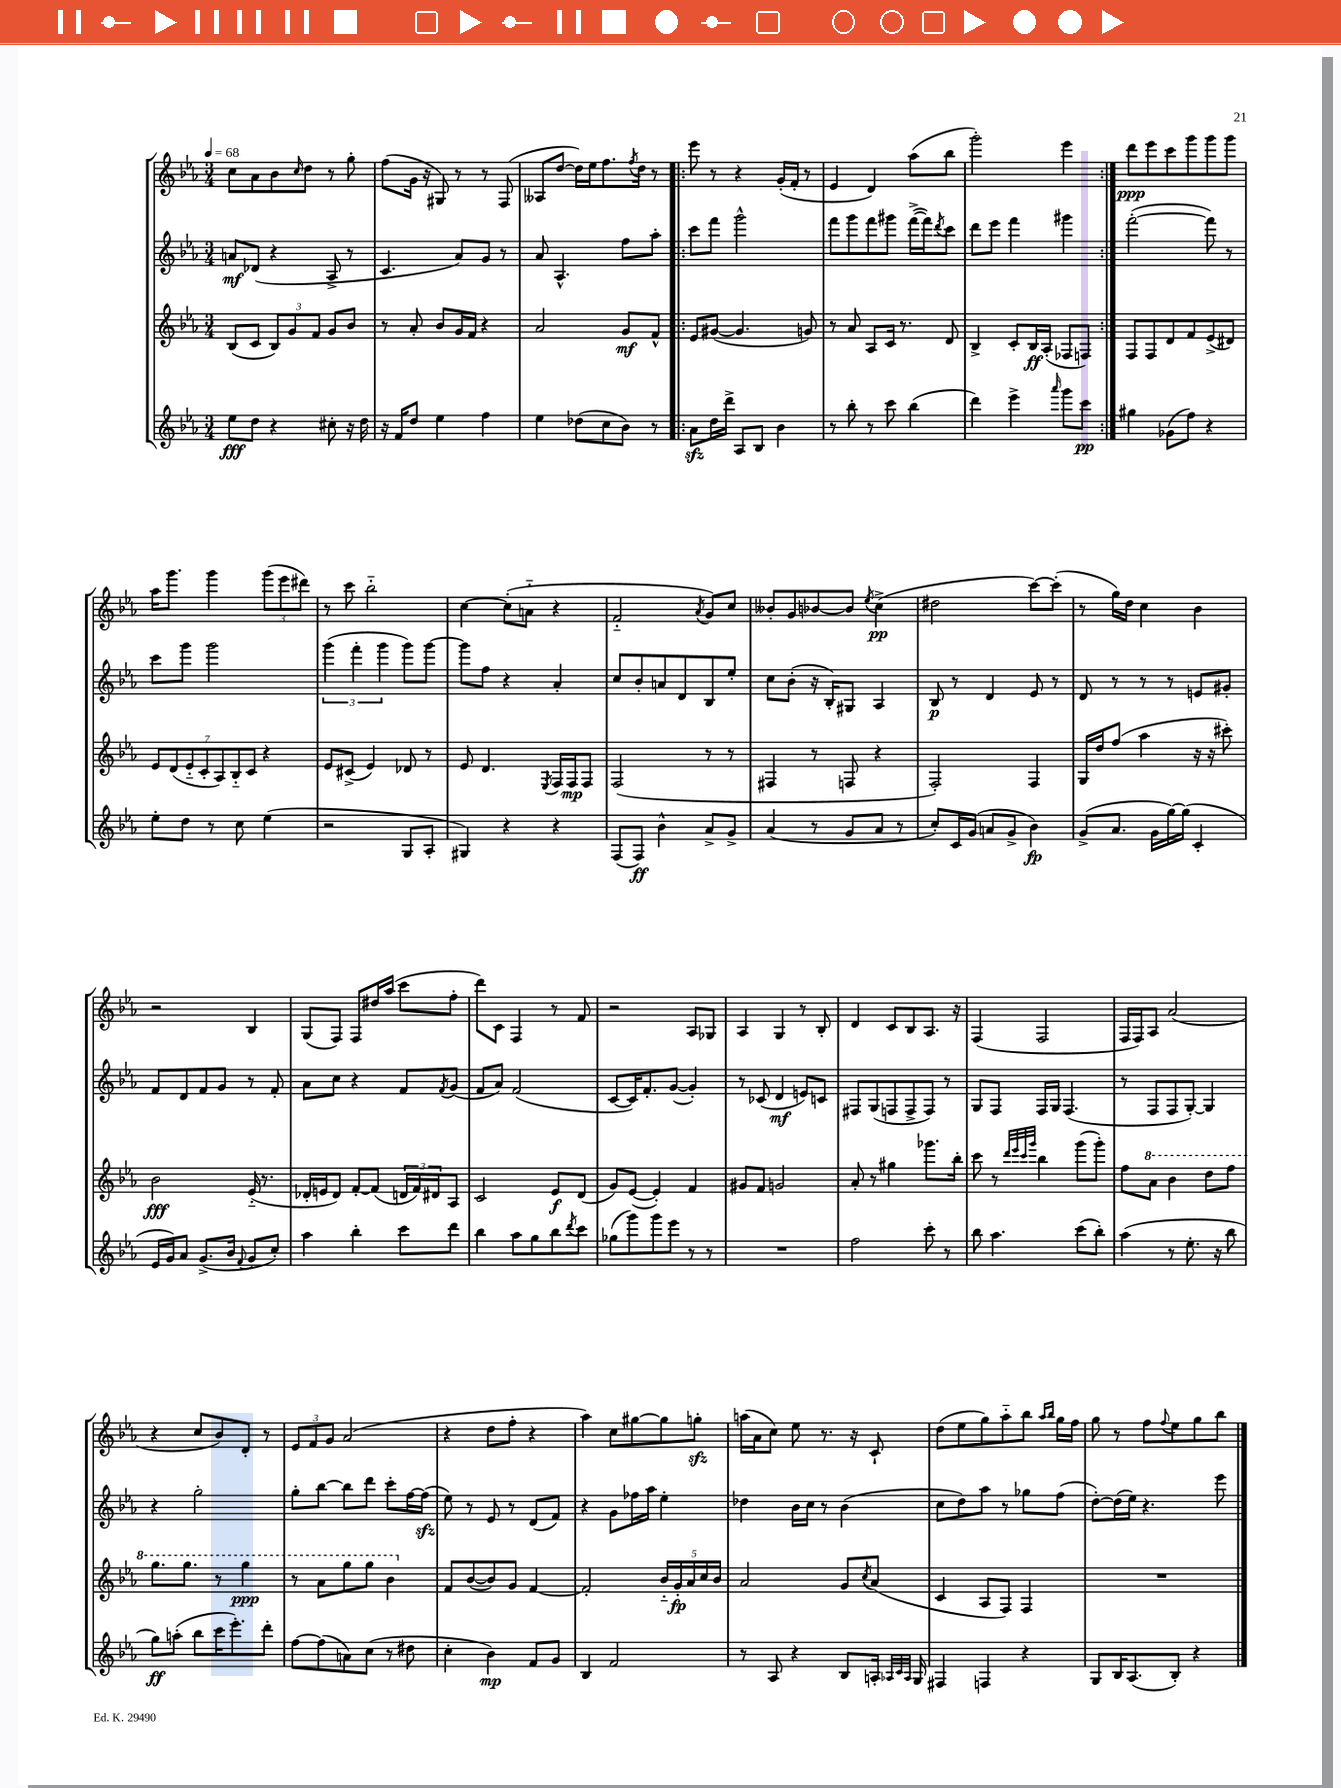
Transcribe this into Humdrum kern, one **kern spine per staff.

**kern	**dynam	**kern	**dynam	**kern	**dynam	**kern	**dynam
*part4	*part4	*part3	*part3	*part2	*part2	*part1	*part1
*staff4	*staff4	*staff3	*staff3	*staff2	*staff2	*staff1	*staff1
*clefG2	*	*clefG2	*	*clefG2	*	*clefG2	*
*k[b-e-a-]	*	*k[b-e-a-]	*	*k[b-e-a-]	*	*k[b-e-a-]	*
*M3/4	*	*M3/4	*	*M3/4	*	*M3/4	*
*MM68	*	*MM68	*	*MM68	*	*MM68	*
=1	=1	=1	=1	=1	=1	=1	=1
8ee-\L	fff	(8B-/L	.	8an/L	mf	8cc\L	.
8dd\J	.	8c/J	.	(8d-X/J	.	8a-\	.
4r	.	12B-/L)	.	4r	.	8b-\	.
.	.	12g/	.	.	.	.	.
.	.	.	.	.	.	16qqcc/	.
.	.	.	.	.	.	8dd\J	.
.	.	12f/J	.	.	.	.	.
8cc#X'\	.	8g/L	.	8A-^/	.	8r	.
16r	.	8b-/J	.	8r	.	8gg'\	.
16dd\	.	.	.	.	.	.	.
=2	=2	=2	=2	=2	=2	=2	=2
16r	.	8r	.	4.c/	.	(8ff\L	.
16f/KL	.	.	.	.	.	.	.
8dd/J	.	8a-'/	.	.	.	16g\Jk	.
.	.	.	.	.	.	16r	.
4ee-\	.	8b-/L	.	.	.	8G#X/)	.
.	.	16g/L	.	8a-/L)	.	8r	.
.	.	16f/JJ	.	.	.	.	.
4ff\	.	4r	.	8g/J	.	8r	.
.	.	.	.	8r	.	(8F/	.
=3	=3	=3	=3	=3	=3	=3	=3
4ee-\	.	2a-/	.	8a-/	.	8A--X/L	.
.	.	.	.	4.A-^^/	.	[8dd/J	.
(8dd-X\L	.	.	.	.	.	16dd\LL])	.
.	.	.	.	.	.	16ee-\J	.
8cc\	.	.	.	.	.	8.ff\	.
8b-\J)	.	8g/L	mf	8ff\L	.	.	.
.	.	.	.	.	.	8qff/	.
.	.	.	.	.	.	16dd\Jk	.
8r	.	8f^^/J	.	8aa-'\J	.	8r	.
=4!|:	=4!|:	=4!|:	=4!|:	=4!|:	=4!|:	=4!|:	=4!|:
8a-zz\L	.	8e-/L	.	8ccc\L	.	8eee-\	.
16dd\L	.	([8g#X/J	.	8fff\J	.	8r	.
16ddd^\JJ	.	.	.	.	.	.	.
8A-/L	.	4.g#/]	.	2ggg^^\	.	4r	.
8B-/J	.	.	.	.	.	.	.
4b-\	.	.	.	.	.	(16g'/LL	.
.	.	.	.	.	.	16f'/JJ	.
.	.	8gn/)	.	.	.	8r	.
=5	=5	=5	=5	=5	=5	=5	=5
8r	.	8r	.	8fff\L	.	4e-/	.
8bb-'\	.	8a-/	.	8ggg\	.	.	.
8r	.	8A-/L	.	8fff\	.	4d/)	.
8ccc\	.	16c/Jk	.	8ggg#X\J	.	.	.
.	.	8.r	.	.	.	.	.
(4bb-\	.	.	.	([16fff^\LL	.	(8aa-\L	.
.	.	.	.	16fff\J])	.	.	.
.	.	.	.	8qddd/	.	.	.
.	.	8d/	.	8ccc\J	.	8bb-\J	.
=6	=6	=6	=6	=6	=6	=6	=6
4ddd\)	.	4B-^/	.	8ddd\L	.	2ggg'\)	.
.	.	.	.	8eee-\J	.	.	.
4eee-^\	.	8c'/L	.	4fff\	.	.	.
.	.	16B-/L	ff	.	.	.	.
.	.	(16A-'/JJ	.	.	.	.	.
16qqaaa-/	.	.	.	.	.	.	.
8ggg\L	.	8F-X/L	.	4ggg#X\	.	4eee-\	.
8ccc\J	pp	8Fn/J)	.	.	.	.	.
=7:|!	=7:|!	=7:|!	=7:|!	=7:|!	=7:|!	=7:|!	=7:|!
4gg#X\	.	8F/L	.	([2fff'\	.	8ddd\L	ppp
.	.	8F/	.	.	.	8eee-\	.
(8g-X\L	.	8d/	.	.	.	8ccc\	.
8ff\J)	.	8f/	.	.	.	8ggg\	.
4r	.	(8e-^/	.	8fff\])	.	8ggg\	.
.	.	8d#X/J)	.	8r	.	8ggg\J	.
!!LO:LB:g=z
=8	=8	=8	=8	=8	=8	=8	=8
8ee-'\L	.	14e-/L	.	8ccc\L	.	16aa-\KL	.
.	.	.	.	.	.	8.ggg\J	.
.	.	(14d/	.	.	.	.	.
8dd\J	.	.	.	8ggg\J	.	.	.
.	.	14e-/	.	.	.	.	.
.	.	14c'/	.	.	.	.	.
8r	.	.	.	2ggg\	.	4ggg\	.
.	.	14A-/)	.	.	.	.	.
.	.	14B-/	.	.	.	.	.
8cc\	.	.	.	.	.	.	.
.	.	14c/J	.	.	.	.	.
(4ee-\	.	4r	.	.	.	(12ggg\L	.
.	.	.	.	.	.	12eee-\	.
.	.	.	.	.	.	12ddd#X\J)	.
=9	=9	=9	=9	=9	=9	=9	=9
2r	.	8e-/L	.	(6ggg\	.	8r	.
.	.	(8c#X^/J	.	.	.	8ccc\	.
.	.	.	.	6fff'\	.	.	.
.	.	4e-/)	.	.	.	2bb-\	.
.	.	.	.	6ggg\	.	.	.
8G/L	.	8d-X/	.	8ggg\L)	.	.	.
8A-'/J	.	8r	.	[8ggg\J	.	.	.
=10	=10	=10	=10	=10	=10	=10	=10
4G#X/)	.	8e-/	.	8ggg\L]	.	[4cc\	.
.	.	4.d/	.	8ff\J	.	.	.
4r	.	.	.	4r	.	(8cc'\L]	.
.	.	.	.	.	.	8an\J	.
.	.	8qE-/	.	.	.	.	.
4r	.	16F/LL	.	4a-'/	.	4r	.
.	.	16F/J	mp	.	.	.	.
.	.	8F/J	.	.	.	.	.
=11	=11	=11	=11	=11	=11	=11	=11
(8F/L	.	(2F/	.	8cc/L	.	2f/	.
8F/J)	ff	.	.	8b-'/	.	.	.
4b-^^\	.	.	.	8an/	.	.	.
.	.	.	.	8d/	.	.	.
.	.	.	.	.	.	8qa-/	.
8a-^/L	.	8r	.	8B-/	.	8g/L)	.
8g^/J	.	8r	.	8ee-'/J	.	8cc/J	.
=12	=12	=12	=12	=12	=12	=12	=12
(4a-/	.	4F#X/	.	8cc\L	.	8b--X'/L	.
.	.	.	.	(8b-'\J	.	8g/	.
8r	.	8r	.	16r	.	[8b-X/	.
.	.	.	.	16B-'/KL)	.	.	.
8g/L	.	8Fn/	.	8G#X/J	.	8b-/J]	.
.	.	.	.	.	.	8qee-/	.
8a-/J	.	4r	.	4A-/	.	(4cc^\	pp
8r	.	.	.	.	.	.	.
=13	=13	=13	=13	=13	=13	=13	=13
8cc'/L)	.	2F'/)	.	8B-/	p	2dd#X\	.
16c/L	.	.	.	8r	.	.	.
(16g/JJ	.	.	.	.	.	.	.
8an/L	.	.	.	4d/	.	.	.
8g^/J	.	.	.	.	.	.	.
4b-\)	fp	4F/	.	8e-/	.	[8ccc\L)	.
.	.	.	.	8r	.	(8ccc'\J]	.
=14	=14	=14	=14	=14	=14	=14	=14
(8g^/L	.	16G/LL	.	8d/	.	8r	.
.	.	16dd/J	.	.	.	.	.
8.a-/J	.	(8ff/J	.	8r	.	16gg\LL)	.
.	.	.	.	.	.	16dd\JJ	.
.	.	4aa-\	.	8r	.	4cc\	.
16g\LL	.	.	.	.	.	.	.
[16gg\)	.	.	.	8r	.	.	.
(16gg\JJ]	.	.	.	.	.	.	.
4c'/	.	16r	.	8en/L	.	4b-\	.
.	.	16r	.	.	.	.	.
.	.	8ccc#X'\)	.	8g#X'/J	.	.	.
!!LO:LB:g=z
=15	=15	=15	=15	=15	=15	=15	=15
16e-/LL	.	2b-\	fff	8f/L	.	2r	.
16g/J)	.	.	.	.	.	.	.
8a-/J	.	.	.	8d/	.	.	.
(8.g^/L	.	.	.	8f/	.	.	.
.	.	.	.	8g/J	.	.	.
16b-/Jk	.	.	.	.	.	.	.
8qqf/	.	.	.	.	.	.	.
8g/L	.	(16e-/	.	8r	.	4B-/	.
.	.	8.r	.	.	.	.	.
8cc'/J)	.	.	.	8f'/	.	.	.
=16	=16	=16	=16	=16	=16	=16	=16
4aa-\	.	16d-X'/LL	.	8a-\L	.	(8G/L	.
.	.	16en/J	.	.	.	.	.
.	.	8d-/J)	.	8cc\J	.	8F/J)	.
4bb-'\	.	[8f'/L	.	4r	.	8F/L	.
.	.	(8f/J]	.	.	.	16dd#X/L	.
.	.	.	.	.	.	(16aa-/JJ	.
8ccc\L	.	24dn/LL	.	8f/L	.	8ccc\L	.
.	.	24f/)	.	.	.	.	.
.	.	24d#X/J	.	.	.	.	.
.	.	.	.	8qf/	.	.	.
8ddd\J	.	8A-/J	.	(8g/J	.	8ff'\J	.
=17	=17	=17	=17	=17	=17	=17	=17
4bb-\	.	2c/	.	8f/L	.	8ddd\L)	.
.	.	.	.	8a-/J)	.	8c\J	.
8aa-\L	.	.	.	(2f/	.	4F/	.
8gg\	.	.	.	.	.	.	.
8bb-\	.	8e-/L	f	.	.	8r	.
8qddd/	.	.	.	.	.	.	.
8ccc\J	.	(8d/J	.	.	.	8f/	.
=18	=18	=18	=18	=18	=18	=18	=18
(8gg-X\L	.	8g/L)	.	[8c/L	.	2r	.
8ggg\)	.	([8e-/J	.	16c/K])	.	.	.
.	.	.	.	8.f'/	.	.	.
8ggg\	.	4e-'/])	.	.	.	.	.
8eee-\J	.	.	.	([8g/J	.	.	.
8r	.	4f/	.	4g'/])	.	8A-/L	.
8r	.	.	.	.	.	8G-X/J	.
=19	=19	=19	=19	=19	=19	=19	=19
2.r	.	8g#X/L	.	8r	.	4A-/	.
.	.	8f/J	.	(8c-X/	.	.	.
.	.	2gn/	.	4d/	mf	4G/	.
.	.	.	.	8en/L)	.	8r	.
.	.	.	.	8cn/J	.	8B-'/	.
=20	=20	=20	=20	=20	=20	=20	=20
2ff\	.	8a-'/	.	8F#X/L	.	4d/	.
.	.	8r	.	(8G/	.	.	.
.	.	4gg#X\	.	8Fn/	.	8c/L	.
.	.	.	.	8F^/	.	8B-/	.
8ccc'\	.	8.ggg-X\L	.	8F/J)	.	8.A-/J	.
8r	.	.	.	8r	.	.	.
.	.	16bb-'\Jk	.	.	.	16r	.
=21	=21	=21	=21	=21	=21	=21	=21
8bb-\	.	8ccc\	.	8G/L	.	(4F/	.
4.aa-\	.	8r	.	8F/J	.	.	.
.	.	32qqddd/LLL	.	.	.	.	.
.	.	32qqeee-/	.	.	.	.	.
.	.	32qqccc/	.	.	.	.	.
.	.	32qqggg/JJJ	.	.	.	.	.
.	.	4bb-\	.	16F/LL	.	2F/	.
.	.	.	.	16G/JJ	.	.	.
.	.	.	.	(4.F/	.	.	.
(8ccc\L	.	(8ggg\L	.	.	.	.	.
8bb-'\J)	.	8ggg'\J)	.	.	.	.	.
=22	=22	=22	=22	=22	=22	=22	=22
(4aa-\	.	8ff\L	.	8r	.	16F/LL	.
.	.	.	.	.	.	16F/J)	.
*	*	*8va	*	*	*	*	*
.	.	8aa-\J	.	8F/L	.	8A-/J	.
8r	.	4bb-\	.	8F/	.	(2a-/	.
8.ee-'\	.	.	.	[8G'/J)	.	.	.
.	.	8ddd\L	.	4G/]	.	.	.
16r	.	.	.	.	.	.	.
8bb-\	.	8fff\J	.	.	.	.	.
!!LO:LB:g=z
=23	=23	=23	=23	=23	=23	=23	=23
8gg\L)	ff	8.ggg\L	.	4r	.	4r	.
(8aan'\J	.	.	.	.	.	.	.
.	.	8.ggg\J	.	.	.	.	.
8bb-\L	.	.	.	2gg'\	.	8cc/L	.
16ccc\K	.	8r	.	.	.	8b-/)	.
8.eee-'\)	.	.	.	.	.	.	.
.	.	4ggg\	ppp	.	.	8d'/J	.
8ddd'\J	.	.	.	.	.	8r	.
=24	=24	=24	=24	=24	=24	=24	=24
[8ff\L	.	8r	.	8gg'\L	.	12e-/L	.
.	.	.	.	.	.	12f/	.
(8ff\]	.	8aa-\L	.	[8bb-\J	.	.	.
.	.	.	.	.	.	12g/J	.
8an\)	.	8ggg\	.	8bb-\L]	.	(2a-/	.
(8cc\J	.	8ggg\J	.	8ddd\J	.	.	.
8r	.	4bb-\	.	8ccc'\L	.	.	.
8dd#X\	.	.	.	[16ff\L	.	.	.
.	.	.	.	(16ffzz\JJ]	.	.	.
=25	=25	=25	=25	=25	=25	=25	=25
*	*	*X8va	*	*	*	*	*
4cc'\	.	8f/L	.	8ee-\)	.	4r	.
.	.	([8b-/	.	8r	.	.	.
4b-\)	mp	8b-/])	.	8e-/	.	8dd\L	.
.	.	8g/J	.	8r	.	8ff'\J	.
8f/L	.	[4f/	.	(8d/L	.	4r	.
8g/J	.	.	.	8f/J)	.	.	.
=26	=26	=26	=26	=26	=26	=26	=26
4B-/	.	2f'/]	.	4r	.	4aa-\)	.
2f/	.	.	.	8g\L	.	8cc\L	.
.	.	.	.	16ff-X\L	.	[8gg#X\	.
.	.	.	.	16aa-\JJ	.	.	.
.	.	20b-/LL	.	4ee-'\	.	8gg#\]	.
.	.	20g'/	fp	.	.	.	.
.	.	20a-/	.	.	.	.	.
.	.	.	.	.	.	8ggnzz'\J	.
.	.	20cc/	.	.	.	.	.
.	.	20b-/JJ	.	.	.	.	.
=27	=27	=27	=27	=27	=27	=27	=27
8r	.	2a-/	.	4dd-X\	.	(16aan\LL	.
.	.	.	.	.	.	16a-\J	.
8A-/	.	.	.	.	.	8cc\J)	.
4r	.	.	.	16b-\LL	.	8ee-\	.
.	.	.	.	16cc\JJ	.	.	.
.	.	.	.	8r	.	8.r	.
8B-/L	.	8g/L	.	(4b-\	.	.	.
.	.	.	.	.	.	16r	.
.	.	8qcc/	.	.	.	.	.
16An'/Jk	.	(8a-/J	.	.	.	8c`/	.
32qqA-X/LLL	.	.	.	.	.	.	.
32qqc/	.	.	.	.	.	.	.
32qqA-/JJJ	.	.	.	.	.	.	.
16G/	.	.	.	.	.	.	.
=28	=28	=28	=28	=28	=28	=28	=28
4F#X/	.	4c/	.	8cc\L	.	(8dd\L	.
.	.	.	.	8dd\)	.	8ee-\	.
4Fn/	.	8A-/L	.	8aa-\J	.	8gg\)	.
.	.	8F/J)	.	8r	.	8aa-\	.
4r	.	4F/	.	8gg-X\L	.	8bb-\J	.
.	.	.	.	.	.	16qqaa-/LL	.
.	.	.	.	.	.	16qqbb-/JJ	.
.	.	.	.	(8ff\J	.	16gg\LL	.
.	.	.	.	.	.	16ff\JJ	.
=29	=29	=29	=29	=29	=29	=29	=29
8G/L	.	2.r	.	[8dd'\L)	.	8gg\	.
16B-/K	.	.	.	(16dd\L]	.	8r	.
(8.A-/	.	.	.	16ee-\JJ)	.	.	.
.	.	.	.	4.r	.	8ff\L	.
.	.	.	.	.	.	8qqff/	.
8B-'/J)	.	.	.	.	.	8ee-\	.
4r	.	.	.	.	.	8gg\	.
.	.	.	.	8eee-\	.	8bb-\J	.
==	==	==	==	==	==	==	==
*-	*-	*-	*-	*-	*-	*-	*-
